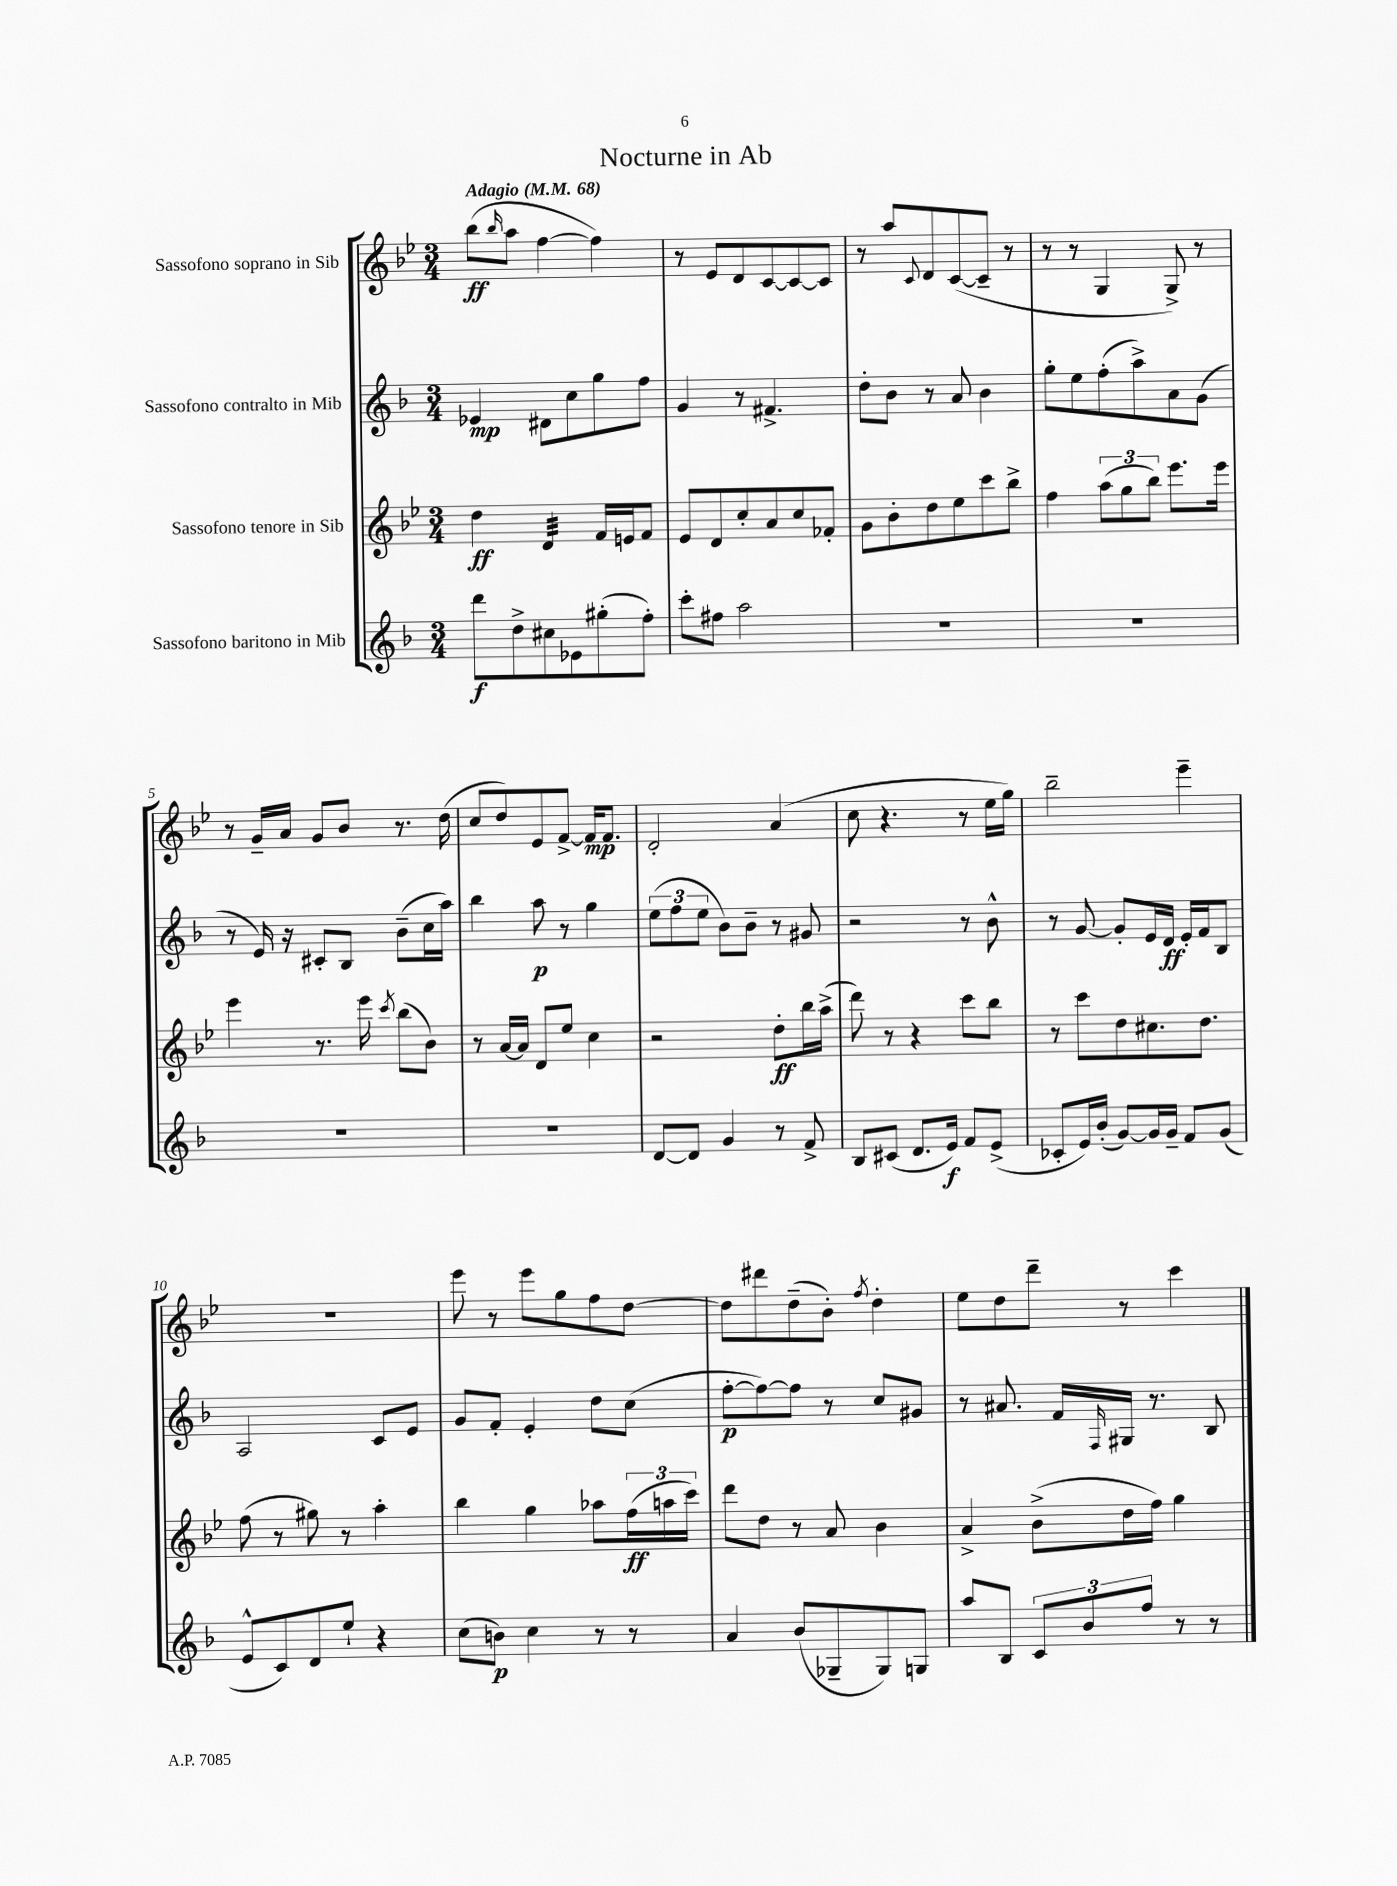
\header { title = "Nocturne in Ab" }
<<
\new StaffGroup <<
\new Staff = "s0" \with { instrumentName = "Sassofono soprano in Sib" } {
    \clef treble \key bes \major \numericTimeSignature \time 3/4 \tempo "Adagio" 4 = 68
    bes''8\ff( \grace { bes''16 } a''8 f''4~ f''4) |
    r8 ees'8 d'8 c'8~ c'8~ c'8 |
    r8 a''8 \appoggiatura { c'8 } d'8 c'8~( c'8-- r8 |
    r8 r8 g4 g8->) r8 |
    r8 g'16-- a'16 g'8 bes'8 r8. d''16( |
    c''8 d''8) ees'8 f'8~-> f'16\mp f'8. |
    d'2-. a'4( |
    c''8 r4. r8 ees''16 g''16) |
    bes''2-- ees'''4-- |
    R2. |
    ees'''8 r8 ees'''8 g''8 f''8 d''8~ |
    d''8 dis'''8 d''8--( bes'8-.) \acciaccatura { f''8 } d''4-. |
    ees''8 d''8 d'''8-- r8 c'''4 \bar "|." |
}
\new Staff = "s1" \with { instrumentName = "Sassofono contralto in Mib" } {
    \clef treble \key f \major \numericTimeSignature \time 3/4
    ees'4\mp dis'8 c''8 g''8 f''8 |
    g'4 r8 fis'4.-> |
    d''8-. bes'8 r8 a'8 bes'4 |
    g''8-. e''8 f''8-.( a''8->) a'8 g'8( |
    r8 e'16) r16 cis'8-. bes8 bes'8--( c''16 a''16) |
    bes''4 a''8\p r8 g''4 |
    \tuplet 3/2 { e''8( f''8 e''8 } bes'8) bes'8-- r8 gis'8 |
    r2 r8 bes'8-^ |
    r8 g'8~ g'8-. e'16 d'16\ff e'16-. f'16 bes8 |
    a2 c'8 e'8 |
    g'8 f'8-. e'4-. d''8 c''8( |
    f''8~-.\p f''8~) f''8 r8 c''8 gis'8 |
    r8 ais'8. f'16 \grace { f16 } gis16 r8. bes8 \bar "|." |
}
\new Staff = "s2" \with { instrumentName = "Sassofono tenore in Sib" } {
    \clef treble \key bes \major \numericTimeSignature \time 3/4
    d''4\ff d'4:32 f'16 e'16 f'8 |
    ees'8 d'8 c''8-. a'8 c''8 fes'8-. |
    g'8 bes'8-. d''8 ees''8 c'''8 bes''8-> |
    f''4 \tuplet 3/2 { a''8( g''8 bes''8) } ees'''8. ees'''16 |
    ees'''4 r8. ees'''16 \acciaccatura { c'''8 } bes''8( bes'8) |
    r8 a'16~ a'16 d'8 ees''8 c''4 |
    r2 d''8-.\ff bes''16 a''16->( |
    d'''8) r8 r4 c'''8 bes''8 |
    r8 c'''8 d''8 cis''8. d''8. |
    f''8( r8 gis''8) r8 a''4-. |
    bes''4 g''4 aes''8 \tuplet 3/2 { f''16\ff( a''16 c'''16) } |
    d'''8 d''8 r8 a'8 bes'4 |
    a'4-> bes'8->( d''16 f''16) g''4 \bar "|." |
}
\new Staff = "s3" \with { instrumentName = "Sassofono baritono in Mib" } {
    \clef treble \key f \major \numericTimeSignature \time 3/4
    d'''8\f d''8-> cis''8 ees'8 gis''8-.( f''8-.) |
    c'''8-. fis''8 a''2 |
    R2. |
    R2. |
    R2. |
    R2. |
    d'8~ d'8 g'4 r8 f'8-> |
    bes8 cis'8( d'8. e'16\f) f'8 e'8->( |
    ces'8-. e'16) bes'16-.( g'8~) g'16 g'16-- f'8 g'8( |
    e'8-^ c'8) d'8 e''8-! r4 |
    c''8( b'8\p) c''4 r8 r8 |
    a'4 bes'8( ges8-- ges8) g8 |
    a''8 bes8 \tuplet 3/2 { c'8 bes'8 f''8 } r8 r8 \bar "|." |
}
>>
>>
